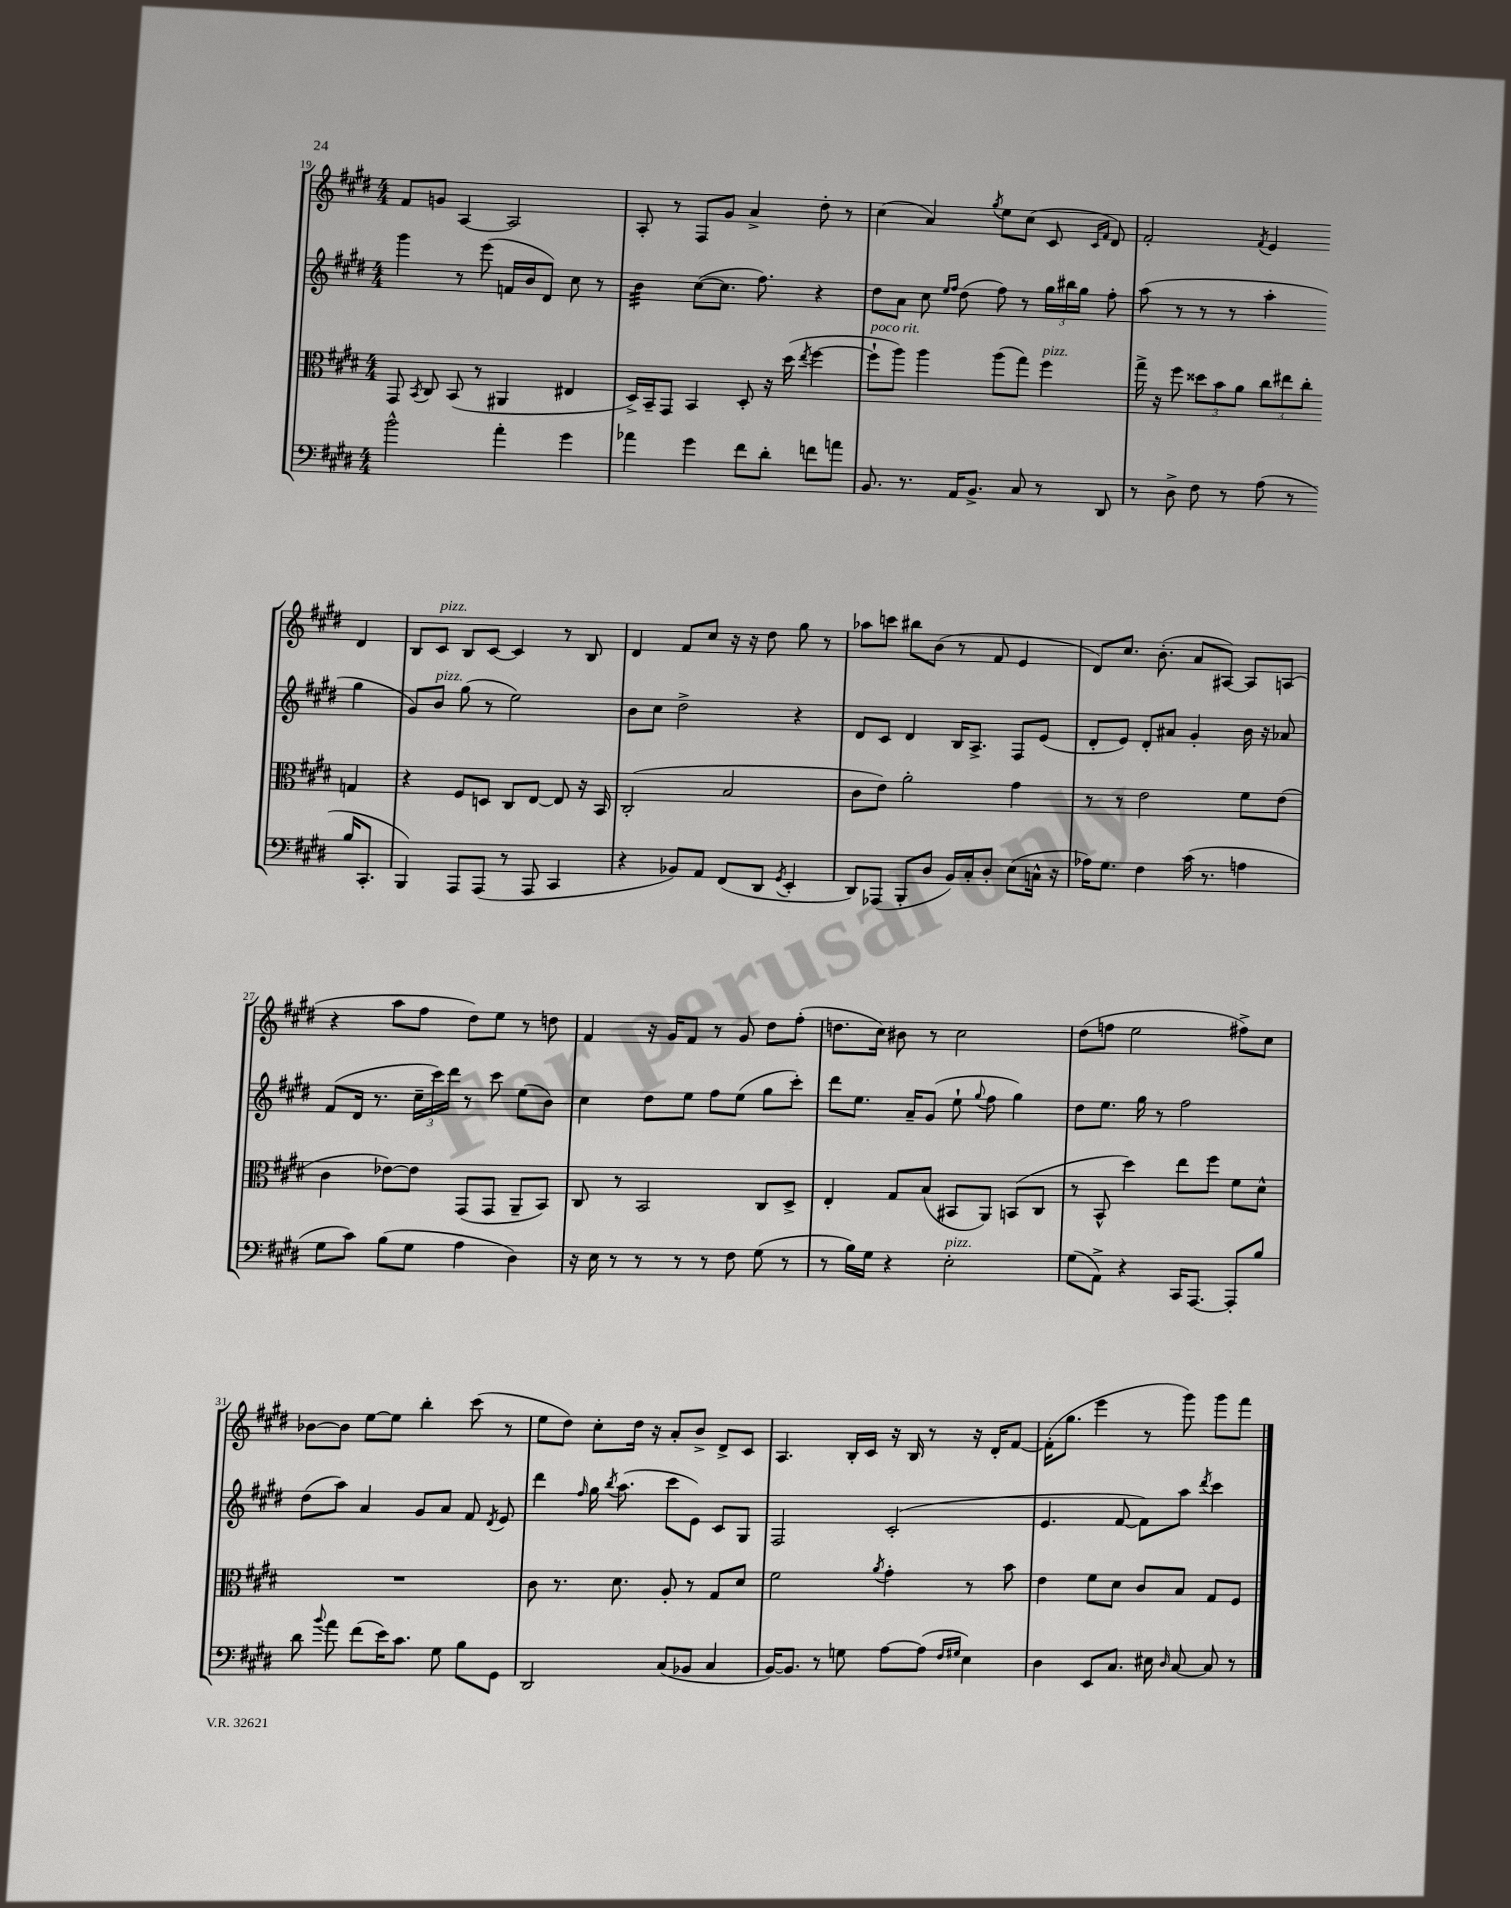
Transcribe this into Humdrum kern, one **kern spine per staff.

**kern	**kern	**kern	**kern
*staff4	*staff3	*staff2	*staff1
*clefF4	*clefC3	*clefG2	*clefG2
*k[f#c#g#d#]	*k[f#c#g#d#]	*k[f#c#g#d#]	*k[f#c#g#d#]
*M4/4	*M4/4	*M4/4	*M4/4
2b^^\	8GG#/	4ggg#\	8f#/L
.	8qBB/	.	.
.	8C#/	.	8g/J
.	(8BB/	8r	[4A/
.	8r	(8eee\	.
4a'\	4AA#/	16f/LL	2A/]
.	.	16b/J	.
.	.	8d#/J)	.
4g#\	4E#/	8cc#\	.
.	.	8r	.
=	=	=	=
4a-\	16D#^/LL)	4b\	8A'/
.	16BB~/J	.	.
.	8GG#/J	.	8r
4g#\	4BB/	([8cc#\L	8F#/L
.	.	8.cc#\]J	8g#/J
8f#\L	8D#'/	.	4a^/
.	.	8.ff#\)	.
8d#'\J	16r	.	.
.	(16dd#\	.	.
.	8qee/	.	.
8f\L	[4ff#\	4r	8dd#'\
8a\J	.	.	8r
=	=	=	=
8.BB/	8ff#`\]L	8dd#\L	(4cc#\
.	8aa\J)	8a\J	.
8.r	.	.	.
.	4aa\	8cc#\	4a/)
.	.	16qqee/LL	.
.	.	16qqff#/JJ	.
16AA/LK	.	(8dd#\	.
8.BB^/J	.	.	.
.	.	.	8qgg#/
.	(8aa\L	8ff#\)	8ee\L
8C#/	8gg#\J)	8r	(8cc#\J
8r	4ff#\	24gg#\LL	8c#/
.	.	24bb#\	.
.	.	24gg#\JJ	.
.	.	.	16qqc#/LL
.	.	.	16qqf#/JJ
8DD#/	.	8ff#'\	8d#/)
=	=	=	=
8r	16gg#^\	(8aa\	2f#'/
.	16r	.	.
8D#^\	8ff#\	8r	.
8F#\	12dd##\L	8r	.
.	12b\	.	.
8r	.	8r	.
.	12a\J	.	.
.	.	.	8qf#/
(8A\	12cc#\L	4aa'\	4e/
.	12ee#\	.	.
8r	.	.	.
.	12cc#'\J	.	.
16B/LK	4G/	4gg#\	4d#/
8.CC#'/J	.	.	.
=	=	=	=
4BBB/)	4r	8g#/L)	8B/L
.	.	8b/J	8c#/J
8AAA/L	8F#/L	(8gg#\	8B/L
(8AAA/J	8D/J	8r	[8c#/J
8r	8C#/L	2ee\)	4c#/]
8AAA/	[8E/J	.	.
4CC#/	8E/]	.	8r
.	16r	.	8B/
.	16BB/	.	.
=	=	=	=
4r	(2C#'/	8b\L	4d#/
.	.	8cc#\J	.
8BB-/L)	.	2dd#^\	8f#/L
8AA/J	.	.	8cc#/J
(8FF#/L	2B/	.	16r
.	.	.	16r
8DD#/J	.	.	8dd#\
8qGG#/	.	.	.
4EE'/	.	4r	8gg#\
.	.	.	8r
=	=	=	=
8DD#/L)	8c#\L	8d#/L	8aa-\L
(8AAA-/J	8e\J)	8c#/J	8ccc\J
8BBB'/L	2a'\	4d#/	8bb#\L
8D#/J	.	.	(8b\J
16BB/LL)	.	16B/LK	8r
16C#'/J	.	8.A^/J	.
8D#'/J	.	.	8f#/
(8E\L	4g#\	8F#/L	4e/
16C^^\Jk	.	(8e/J	.
16r	.	.	.
=	=	=	=
16A-\LK)	8r	8d#'/L	8d#/L)
8.G#\J	.	.	.
.	8r	8e/J)	8.cc#/J
4F#\	2e\	8d#'/L	.
.	.	.	(8.b'\
.	.	8a#/J	.
(16c#\	.	4g#'/	8a/L
8.r	.	.	.
.	.	.	[8A#/J)
4A\	8f#\L	16b\	8A#/]L
.	.	16r	.
.	(8e\J	8a-/	(8A/J
=	=	=	=
8G#\L	4c#\	(8f#/L	4r
8c#\J)	.	16d#/Jk	.
.	.	8.r	.
(8B\L	[8e-\L)	.	8aa\L
8G#\J	8e-\]J	24cc#~\LL	8ff#\J
.	.	24ccc#\)	.
.	.	24ddd#\JJ	.
4A\	(8GG#/L	8r	8dd#\L)
.	8GG#/J	8ccc#\	8ee\J
4D#\)	8AA~/L	(8ee\L	8r
.	8BB/J)	8b\J)	8dd\
=	=	=	=
16r	8C#/	4cc#\	4f#/
16E\	.	.	.
8r	8r	.	.
8r	2BB/	8dd#\L	16r
.	.	.	16g#/LK
8r	.	8ee\J	8f#/J
8r	.	8ff#\L	8r
8F#\	.	(8ee\J	8g#/
(8G#\	8C#/L	8gg#\L	8dd#\L
8r	8D#^/J	8ccc#'\J)	(8ff#'\J
=	=	=	=
8r	4E'/	8ddd#\L	8.dd\L
16B\LL)	.	8.ee\J	.
16G#\JJ	.	.	16cc#\Jk)
4r	8G#/L	.	8b#\
.	.	16a~/LK	.
.	(8B/J	(8g#/J	8r
2E'\	8BB#/L	8ee`\	2cc#\
.	.	8qqgg#/	.
.	8AA/J)	8ff#\	.
.	(8BB/L	4gg#\)	.
.	8C#/J	.	.
=	=	=	=
(8G#\L	8r	8dd#\L	(8dd#\L
8AA^\J)	8BB^^/	8.ee\J	8ff\J
4r	4dd#\)	.	2ee\
.	.	16gg#\	.
.	.	8r	.
16CC#/LK	8ee\L	2ff#\	.
[8.AAA/J	.	.	.
.	8ff#\J	.	.
8AAA'/]L	8f#\L	.	8ff#^\L)
8B/J	8d#^^\J	.	8cc#\J
=	=	=	=
8d#\	1r	(8dd#\L	[8b-\L
8qqb/	.	.	.
8a\	.	8aa\J)	8b-\]J
(8f#\L	.	4a/	[8ee\L
16e\K)	.	.	8ee\]J
8.c#\J	.	.	.
.	.	8g#/L	4bb'\
8G#\	.	8a/J	.
8B\L	.	8f#/	(8ccc#\
.	.	8qd#/	.
8GG#\J	.	8e/	8r
=	=	=	=
2DD#/	8c#\	4ddd#\	8ee\L
.	8.r	.	8dd#\J)
.	.	16qqff#/	.
.	.	16gg#\	8cc#'\L
.	.	8qbb/	.
.	8.d#\	(8.aa\	.
.	.	.	16dd#\Jk
.	.	.	16r
(8C#/L	8A'/	8ccc#\L	8a'/L
8BB-/J	8r	8e\J)	8b^/J
4C#/	8G#/L	8c#/L	8d#^/L
.	8d#/J	8G#/J	8c#/J
=	=	=	=
[16BB/LK)	2f#\	2F#/	4.A/
8.BB/]J	.	.	.
8r	.	.	.
8G\	.	.	16B'/LL
.	.	.	16c#/JJ
.	8qa/	.	.
[8A\L	4g#'\	(2c#'/	16r
.	.	.	16B/
(8A\]J	.	.	8r
16qqF#/LL	.	.	.
16qqG#/JJ	.	.	.
4E\)	8r	.	16r
.	.	.	16d#'/LK
.	8b\	.	[8f#/J
=	=	=	=
4D#\	4e\	4.e/	(16f#'\]LK
.	.	.	8.gg#\J
8EE/L	8f#\L	.	4eee\
8.C#/J	8d#\J	[8f#/	.
.	8c#/L	8f#\]L)	8r
16E#\	.	.	.
16qqD#/	.	.	.
[8C#/	8B/J	8aa\J	8ggg#\)
.	.	8qddd#/	.
8C#/]	8G#/L	4ccc#\	8ggg#\L
8r	8F#/J	.	8fff#\J
==	==	==	==
*-	*-	*-	*-
